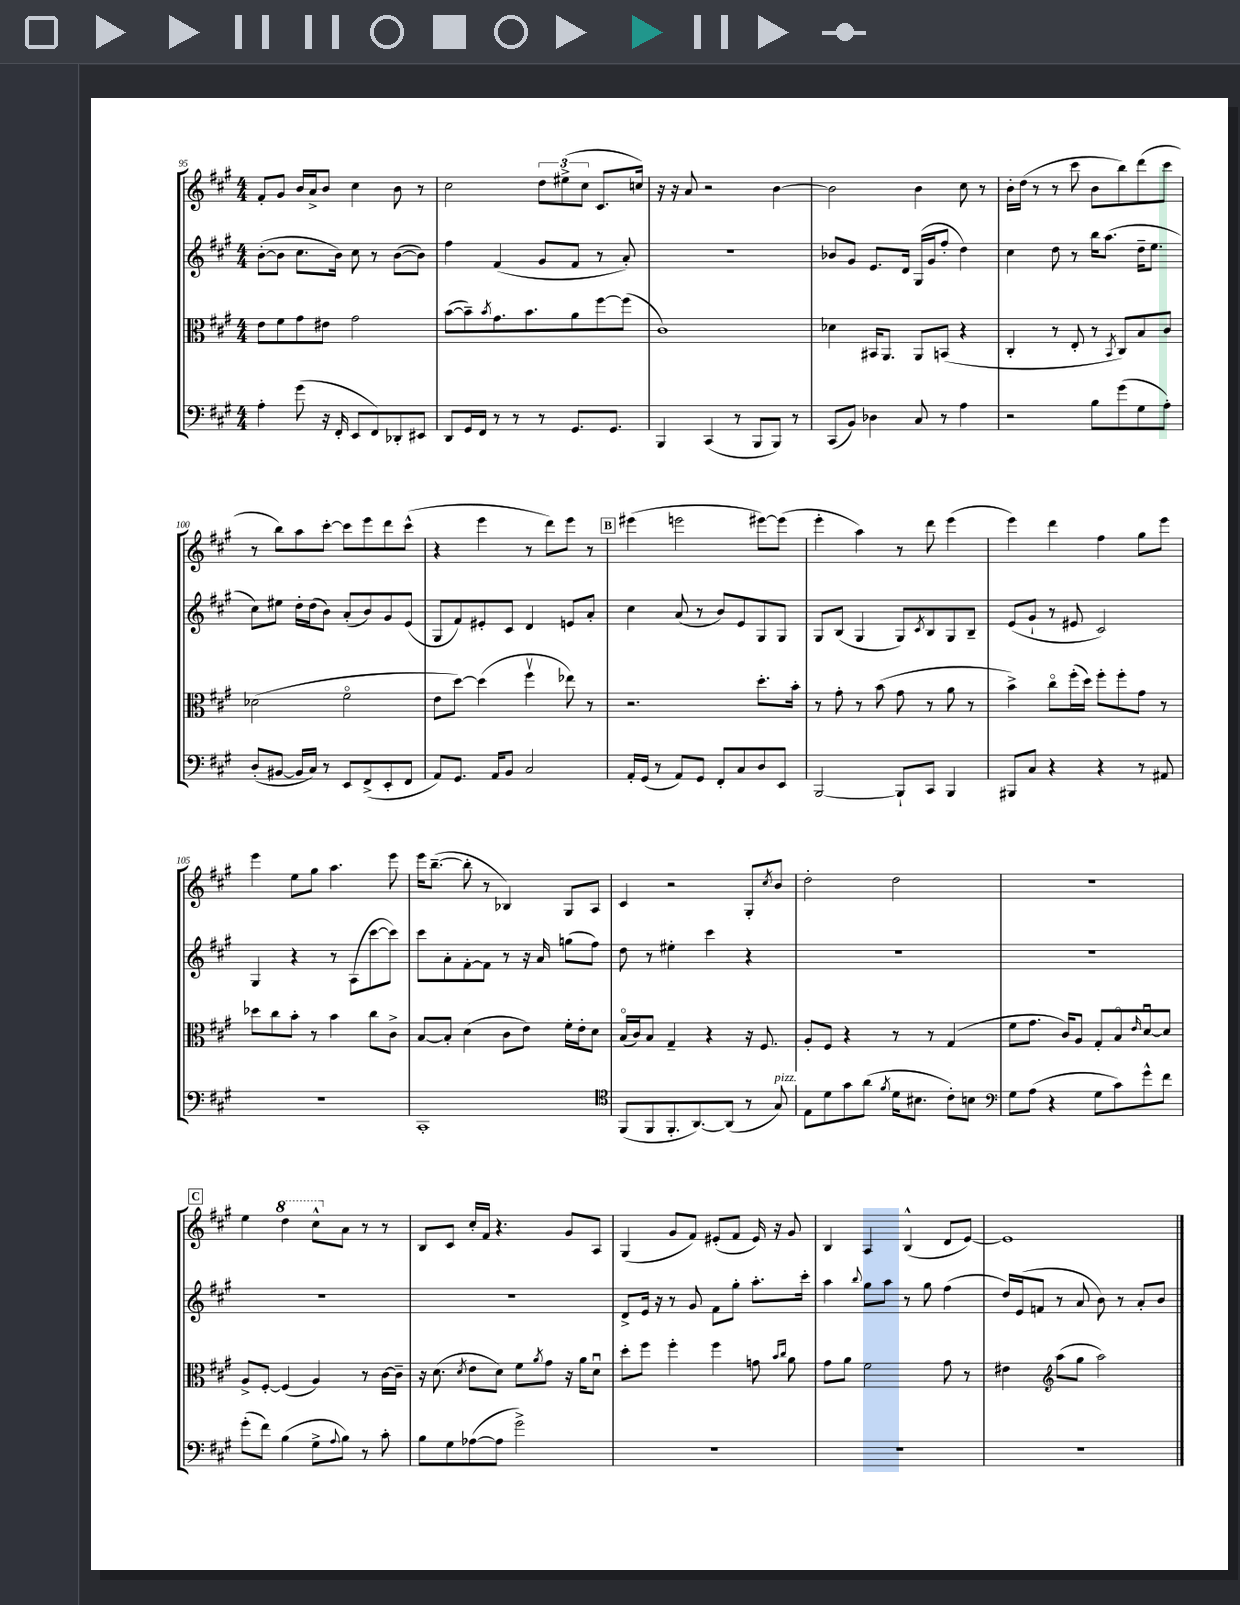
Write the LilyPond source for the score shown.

<<
\new StaffGroup <<
\new Staff = "s0" {
    \clef treble \key a \major \numericTimeSignature \time 4/4
    fis'8-. gis'8 b'16 a'16-> b'8 cis''4 b'8 r8 |
    cis''2 \tuplet 3/2 { d''8 eis''8->( cis''8 } cis'8. c''16) |
    r16 r16 a'8 r2 b'4~ |
    b'2 b'4 cis''8 r8 |
    b'16-. d''16( r8 r8 cis'''8 b'8 b''8) d'''8( cis'''8 |
    r8 b''8) a''8 cis'''8~-. cis'''8 e'''8 d'''8 cis'''8-^( |
    r4 e'''4 r8 d'''8) e'''8 r8 |
    \mark \markup { \box "B" } eis'''4( e'''2 eis'''8~) eis'''8( |
    e'''4-. a''4) r8 d'''8 e'''4( |
    e'''4) d'''4 fis''4 gis''8 e'''8 |
    e'''4 e''8 gis''8 a''4. e'''8 |
    e'''16 b''8.~--( b''8-. r8 bes4) gis8 a8 |
    cis'4 r2 gis8-. \acciaccatura { cis''8 } b'8 |
    d''2-. d''2 |
    R1 |
    \mark \markup { \box "C" } e''4 \ottava #1 d'''4 cis'''8-^ \ottava #0 a'8 r8 r8 |
    b8 cis'8 cis''16-. fis'16 r4. gis'8 a8 |
    gis4( gis'8 fis'8) eis'8-.( fis'8 eis'16) r16 gis'8 |
    b4 a4 b4-^( d'8 e'8~) |
    e'1 \bar "|." |
}
\new Staff = "s1" {
    \clef treble \key a \major \numericTimeSignature \time 4/4
    b'8~-.( b'8 cis''8. b'16) cis''8 r8 b'8~( b'8) |
    fis''4 fis'4( gis'8 fis'8 r8 a'8-.) |
    R1 |
    bes'8 gis'8 e'8. d'16 gis16( gis'16 fis''8-. d''4) |
    cis''4 d''8 r8 b''16 a''8.( d''16-- e''8. |
    cis''8) eis''8 d''16-. d''16( b'8) a'8-.( b'8) gis'8 e'8( |
    gis8 fis'8) eis'8-. cis'8 d'4 e'8 a'8-. |
    \mark \markup { \box "B" } cis''4 a'8( r8 b'8) e'8 gis8 gis8 |
    gis8 b8( gis4 gis8) \acciaccatura { cis'8 } b8 gis8 b8-- |
    e'8( gis'8-! r8 eis'8 cis'2) |
    gis4 r4 r8 a8( cis'''8~ cis'''8) |
    cis'''8 a'8-. fis'8~-. fis'8 r8 r16 a'16 g''8( fis''8) |
    d''8 r8 eis''4-. cis'''4 r4 |
    R1 |
    R1 |
    \mark \markup { \box "C" } R1 |
    R1 |
    d'8-> e'16 r16 r8 gis'8 fis'8 gis''8-. a''8.-. cis'''16-. |
    a''4 \appoggiatura { b''8 } gis''8 a''8 r8 gis''8 fis''4( |
    d''16) e'16( f'8 r8 a'8 b'8) r8 a'8-. b'8 \bar "|." |
}
\new Staff = "s2" {
    \clef alto \key a \major \numericTimeSignature \time 4/4
    e'8 fis'8 gis'8 eis'8 gis'2 |
    b'8~( b'8--) \acciaccatura { b'8 } gis'8. b'8. a'8 fis''8~ fis''8( |
    cis'1) |
    des'4 bis,16 a,8. a,8 b,8( r4 |
    cis4-. r8 e8-. r8 \acciaccatura { b,8 } cis8) b8 cis'8 |
    des'2( fis'2\flageolet |
    e'8 d''8~) d''4( fis''4\upbow ees''8) r8 |
    \mark \markup { \box "B" } r2. d''8.-. b'16-. |
    r8 gis'8-. r8 b'8( gis'8 r8 a'8 r8 |
    b'4->) cis''8\flageolet fis''16-.( d''16) fis''8-. fis''8-. gis'8 r8 |
    des''8 cis''8 b'8-. r8 b'4 cis''8 cis'8-> |
    b8~ b8-. d'4( cis'8 e'8) fis'16-. e'16-. d'8 |
    b16\flageolet( cis'16) b8 gis4-- r4 r16 fis8. |
    a8-. fis8 r4 r8 r8 gis4( |
    fis'8 gis'8. cis'16) a8 gis8-. b8\flageolet \grace { e'16 } d'8~\downbow d'8 |
    \mark \markup { \box "C" } a8-> fis8~-. fis4( a4) r8 cis'16~ cis'16-- |
    r16 d'8.( \acciaccatura { d'8 } e'8 d'8) fis'8 \acciaccatura { a'8 } gis'8 r16 a'16 d'8\downbow |
    d''8-. fis''8 fis''4-. fis''4 g'8 \grace { b'16 cis''16 } a'8 |
    gis'8 a'8 fis'2 gis'8 r8 |
    eis'4 \clef treble a''8( gis''8 a''2) \bar "|." |
}
\new Staff = "s3" {
    \clef bass \key a \major \numericTimeSignature \time 4/4
    a4-. gis'8( r16 fis,16-. e,8 fis,8) des,8-. eis,8 |
    d,8 gis,16 fis,16 r8 r8 r8 gis,8. gis,8. |
    b,,4 cis,4( r8 b,,8 b,,8) r8 |
    cis,8( b,8) des4 cis8 r8 a4 |
    r2 b8 gis'8( gis8 a8-.) |
    d8-.( bis,8~ bis,16 cis16) r8 e,8 fis,8->( e,8-. fis,8 |
    a,8) gis,8. a,16 b,8 cis2 |
    \mark \markup { \box "B" } a,16-. gis,16( r8 a,8) gis,8 fis,8-. cis8 d8 e,8 |
    b,,2~ b,,8-! cis,8 b,,4 |
    bis,,8 cis8 r4 r4 r8 ais,8 |
    R1 |
    cis,1-. |
    \clef tenor fis,8( fis,8 fis,8.-. a,8.~) a,8( r8 gis8^\markup { \italic "pizz." }) |
    e8 d'8 gis'8 a'8( \acciaccatura { fis'8 } d'16 bis8. cis'8-.) b8 |
    \clef bass gis8 a8( r4 gis8 cis'8) gis'8-^ fis'8 |
    \mark \markup { \box "C" } gis'8-.( fis'8) b4( gis8-> \appoggiatura { a8 } b8) r8 cis'8-. |
    b8 gis8 aes8~( aes8 gis'2->) |
    R1 |
    R1 |
    R1 \bar "|." |
}
>>
>>
\layout { \context { \Score currentBarNumber = #95 } }
